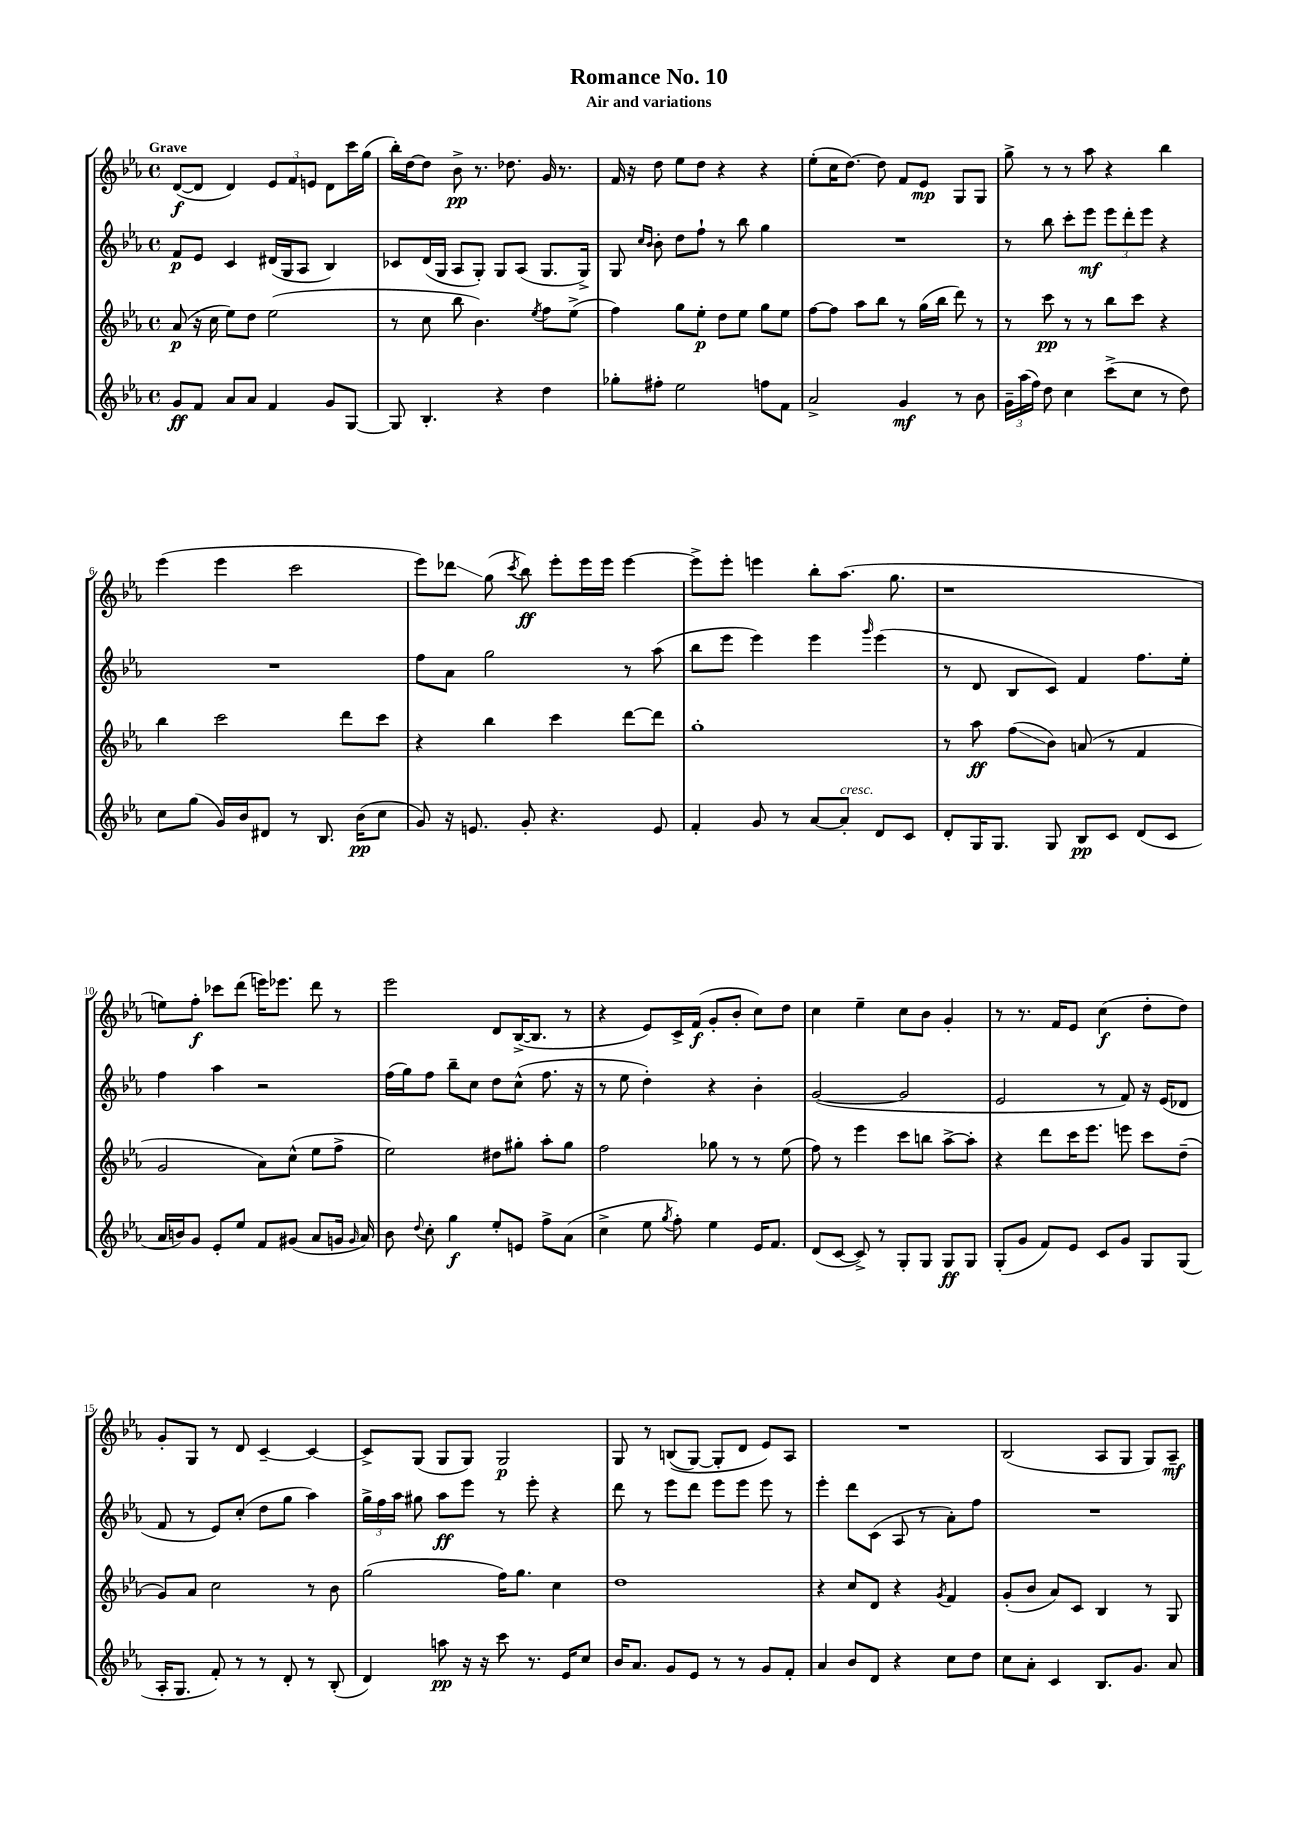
\header { title = "Romance No. 10" subtitle = "Air and variations" }
<<
\new StaffGroup <<
\new Staff = "s0" {
    \clef treble \key ees \major \defaultTimeSignature \time 4/4 \tempo "Grave"
    \autoBeamOff d'8[~\f( d'8] d'4) \tuplet 3/2 { ees'8[ f'8 e'8] } d'8[ c'''16 g''16]( |
    bes''16[-.) d''16~ d''8] bes'8->\pp r8. des''8. g'16 r8. |
    f'16 r16 d''8 ees''8[ d''8] r4 r4 |
    ees''8[-.( c''16 d''8.]~) d''8 f'8[ ees'8]\mp g8[ g8] |
    g''8-> r8 r8 aes''8 r4 bes''4 |
    ees'''4( ees'''4 c'''2 |
    ees'''8[) des'''8]\glissando g''8( \acciaccatura { c'''8 } bes''8\ff) ees'''8[-. ees'''16 ees'''16] ees'''4~ |
    ees'''8[-> ees'''8]-. e'''4 bes''8[-. aes''8.]( g''8. |
    r1 |
    e''8[) f''8]-.\f ces'''8[ d'''8]( e'''16[) ees'''8.] d'''8 r8 |
    ees'''2 d'8[ bes16~->( bes8.] r8 |
    r4 ees'8[) c'16-> f'16]\f( g'8[-. bes'8]-. c''8[) d''8] |
    c''4 ees''4-- c''8[ bes'8] g'4-. |
    r8 r8. f'16[ ees'8] c''4\f( d''8[-. d''8]) |
    g'8[-. g8] r8 d'8 c'4~-- c'4~ |
    c'8[-> g8]( g8[ g8]) g2\p |
    g8 r8 b8[(\( g8]~) g8[-. d'8] ees'8[\) aes8] |
    R1 |
    bes2( aes8[ g8] g8[) aes8]--\mf \bar "|." |
}
\new Staff = "s1" {
    \clef treble \key ees \major \defaultTimeSignature \time 4/4
    \autoBeamOff f'8[\p ees'8] c'4 dis'16[( g16 aes8] bes4) |
    ces'8[ d'16( g16] aes8[ g8]-.) g8[ aes8]( g8.[ g16]->) |
    g8 \grace { c''16[ bes'16] } bes'8-. d''8[ f''8]-! r8 bes''8 g''4 |
    R1 |
    r8 bes''8 c'''8[-. ees'''8]\mf \tuplet 3/2 { ees'''8[ d'''8-. ees'''8] } r4 |
    R1 |
    f''8[ aes'8] g''2 r8 aes''8( |
    bes''8[ ees'''8] ees'''4) ees'''4 \grace { g'''16 } ees'''4( |
    r8 d'8 bes8[ c'8]) f'4 f''8.[ ees''16]-. |
    f''4 aes''4 r2 |
    f''16[( g''16) f''8] bes''8[-- c''8] d''8[ c''8]-^( f''8. r16 |
    r8 ees''8 d''4-.) r4 bes'4-. |
    g'2~( g'2 |
    ees'2 r8 f'8) r16 ees'16[( des'8] |
    f'8 r8 ees'8[) c''8]-.( d''8[ g''8] aes''4) |
    \tuplet 3/2 { g''16[-> f''16 aes''16] } gis''8 aes''8[\ff ees'''8] r8 ees'''8-. r4 |
    d'''8 r8 ees'''8[ d'''8] ees'''8[ ees'''8] ees'''8 r8 |
    ees'''4-. d'''8[ c'8]( aes8 r8 aes'8[-.) f''8] |
    R1 \bar "|." |
}
\new Staff = "s2" {
    \clef treble \key ees \major \defaultTimeSignature \time 4/4
    \autoBeamOff aes'8\p( r16 c''16 ees''8[) d''8] ees''2( |
    r8 c''8 bes''8 bes'4.) \acciaccatura { ees''8 } f''8[ ees''8]->( |
    f''4) g''8[ ees''8]-.\p d''8[ ees''8] g''8[ ees''8] |
    f''8[~ f''8] aes''8[ bes''8] r8 g''16[( bes''16] d'''8) r8 |
    r8 c'''8\pp r8 r8 bes''8[ c'''8] r4 |
    bes''4 c'''2 d'''8[ c'''8] |
    r4 bes''4 c'''4 d'''8[~ d'''8] |
    g''1-. |
    r8 aes''8\ff f''8[\glissando( bes'8]) a'8( r8 f'4 |
    g'2 aes'8[) c''8]-^( ees''8[ f''8]-> |
    ees''2) dis''8[ gis''8]-. aes''8[-. gis''8] |
    f''2 ges''8 r8 r8 ees''8( |
    f''8) r8 ees'''4 c'''8[ b''8] aes''8[~-> aes''8]-. |
    r4 d'''8[ c'''16 ees'''8.] e'''8 c'''8[ d''8]--( |
    g'8[) aes'8] c''2 r8 bes'8 |
    g''2( f''16[) g''8.] c''4 |
    d''1 |
    r4 c''8[ d'8] r4 \acciaccatura { g'8 } f'4 |
    g'8[-.( bes'8] aes'8[) c'8] bes4 r8 g8 \bar "|." |
}
\new Staff = "s3" {
    \clef treble \key ees \major \defaultTimeSignature \time 4/4
    \autoBeamOff g'8[\ff f'8] aes'8[ aes'8] f'4 g'8[ g8]~ |
    g8 bes4.-. r4 d''4 |
    ges''8[-. fis''8]-. ees''2 f''8[ f'8] |
    aes'2-> g'4\mf r8 bes'8 |
    \tuplet 3/2 { g'16[-- aes''16( f''16]) } d''8 c''4 c'''8[->( c''8] r8 d''8) |
    c''8[ g''8]( g'16[) bes'16 dis'8] r8 bes8. bes'16[\pp( c''8] |
    g'8) r16 e'8. g'8-. r4. e'8 |
    f'4-. g'8 r8 aes'8[~ aes'8]-.^\markup { \italic "cresc." } d'8[ c'8] |
    d'8[-. g16 g8.] g8 bes8[\pp c'8] d'8[( c'8] |
    aes'16[ b'16) g'8] ees'8[-. ees''8] f'8[ gis'8]( aes'8[ g'16] \grace { g'16 } aes'16) |
    bes'8 \appoggiatura { d''8 } c''8-. g''4\f ees''8[-. e'8] f''8[-> aes'8]( |
    c''4-> ees''8 \acciaccatura { g''8 } f''8-.) ees''4 ees'16[ f'8.] |
    d'8[( c'8]~ c'8->) r8 g8[-. g8] g8[\ff g8] |
    g8[-.( g'8] f'8[) ees'8] c'8[ g'8] g8[ g8]( |
    aes16[-. g8.] f'8-.) r8 r8 d'8-. r8 bes8-.( |
    d'4) a''8\pp r16 r16 c'''8 r8. ees'16[ c''8] |
    bes'16[ aes'8.] g'8[ ees'8] r8 r8 g'8[ f'8]-. |
    aes'4 bes'8[ d'8] r4 c''8[ d''8] |
    c''8[ aes'8]-. c'4 bes8.[ g'8.] aes'8 \bar "|." |
}
>>
>>
